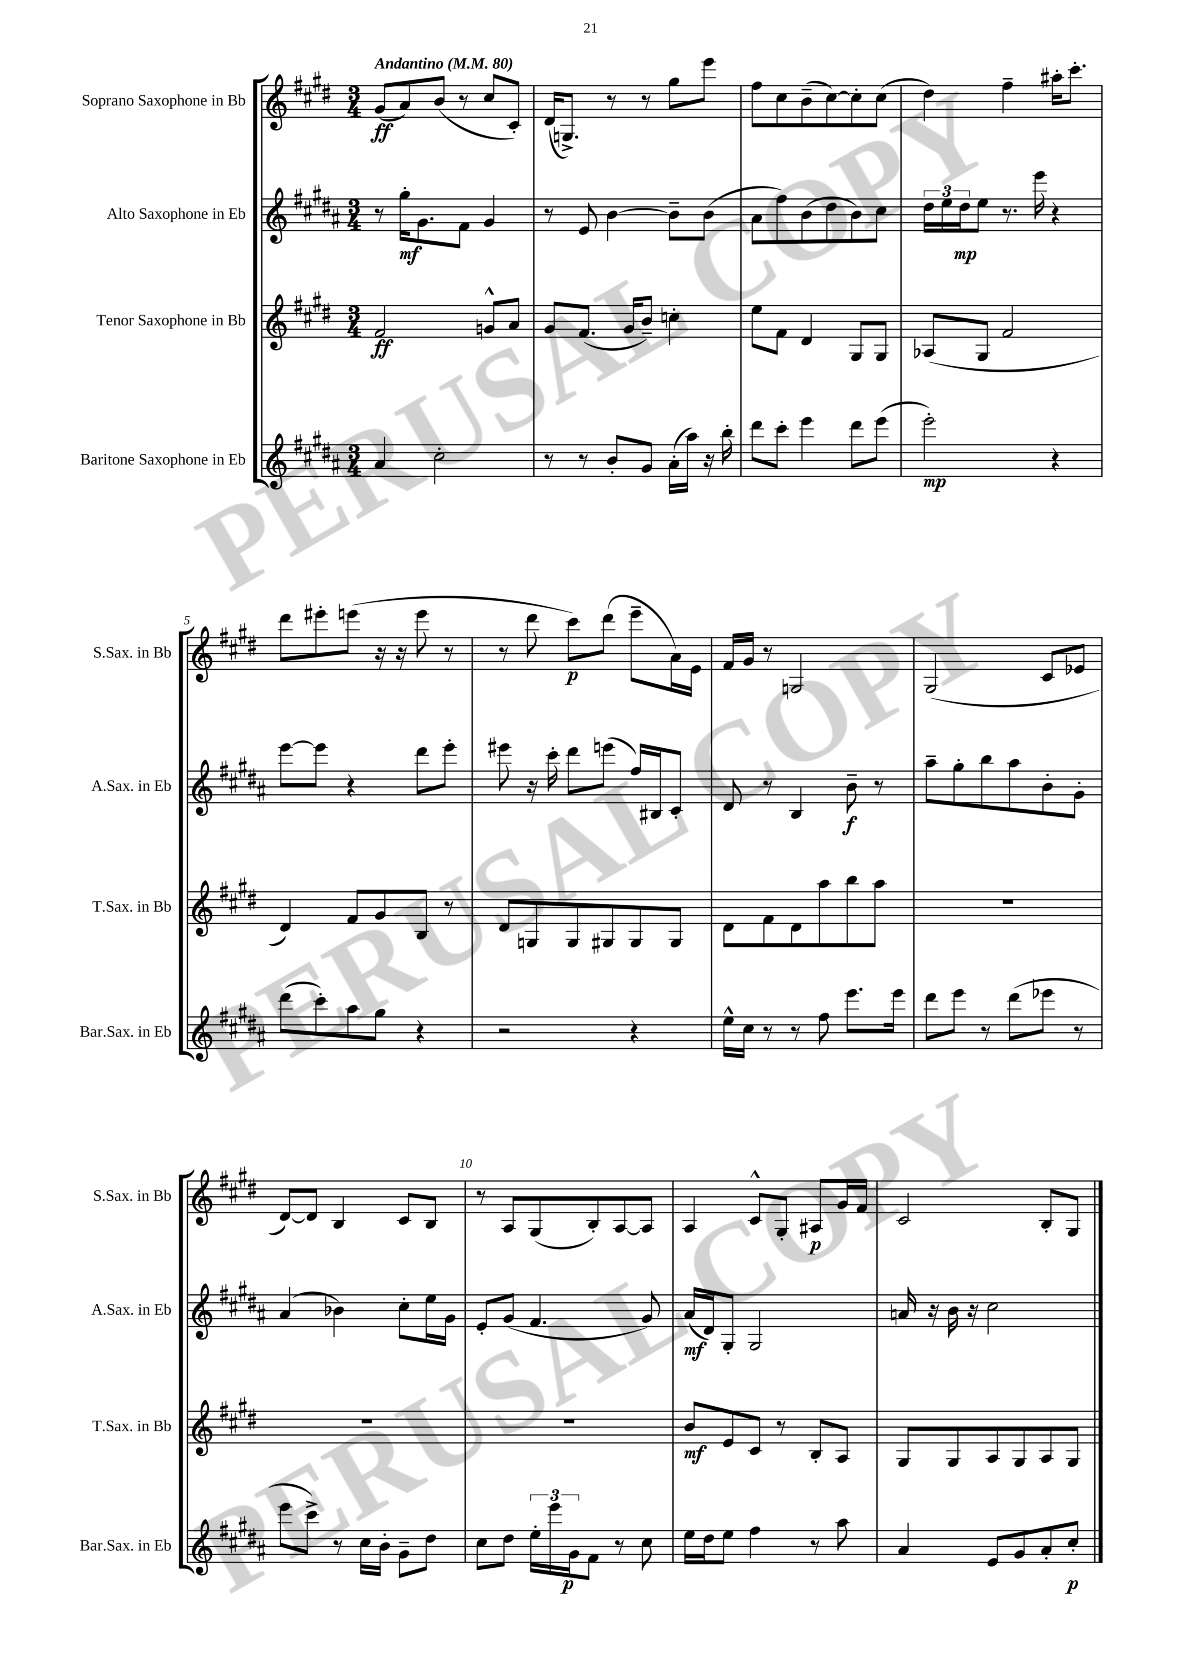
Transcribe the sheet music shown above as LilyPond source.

<<
\new StaffGroup <<
\new Staff = "s0" \with { instrumentName = "Soprano Saxophone in Bb" shortInstrumentName = "S.Sax. in Bb" } {
    \clef treble \key e \major \numericTimeSignature \time 3/4 \tempo "Andantino" 4 = 80
    gis'8\ff( a'8) b'8( r8 cis''8 cis'8-.) |
    dis'16( g8.->) r8 r8 gis''8 e'''8 |
    fis''8 cis''8 b'8--( cis''8~) cis''8-. cis''8( |
    dis''4) fis''4-- ais''16-. cis'''8.-. |
    dis'''8 eis'''8-. e'''8( r16 r16 e'''8 r8 |
    r8 dis'''8 cis'''8\p) dis'''8( e'''8-- a'16) e'16 |
    fis'16 gis'16 r8 g2 |
    gis2( cis'8 ees'8 |
    dis'8~) dis'8 b4 cis'8 b8 |
    r8 a8 gis8( b8-.) a8~ a8 |
    a4 cis'8-^ gis8-. ais8\p gis'16 fis'16 |
    cis'2 b8-. gis8 \bar "|." |
}
\new Staff = "s1" \with { instrumentName = "Alto Saxophone in Eb" shortInstrumentName = "A.Sax. in Eb" } {
    \clef treble \key b \major \numericTimeSignature \time 3/4
    r8 gis''16-.\mf gis'8. fis'8 gis'4 |
    r8 e'8 b'4~ b'8-- b'8( |
    ais'8 fis''8) b'8( dis''8 b'8) cis''8 |
    \tuplet 3/2 { dis''16 e''16 dis''16\mp } e''8 r8. e'''16 r4 |
    e'''8~ e'''8 r4 dis'''8 e'''8-. |
    eis'''8 r16 cis'''16-. dis'''8 e'''8( fis''16) bis16 cis'8-. |
    dis'8 r8 b4 b'8--\f r8 |
    ais''8-- gis''8-. b''8 ais''8 b'8-. gis'8-. |
    ais'4( bes'4) cis''8-. e''16 gis'16 |
    e'8-. gis'8( fis'4. gis'8) |
    ais'16\mf( dis'16) gis8-. gis2 |
    a'16 r16 b'16 r16 cis''2 \bar "|." |
}
\new Staff = "s2" \with { instrumentName = "Tenor Saxophone in Bb" shortInstrumentName = "T.Sax. in Bb" } {
    \clef treble \key e \major \numericTimeSignature \time 3/4
    fis'2\ff g'8-^ a'8 |
    gis'8 fis'8.( gis'16 b'8--) c''4-. |
    e''8 fis'8 dis'4 gis8 gis8 |
    aes8( gis8 fis'2 |
    dis'4) fis'8 gis'8 b8 r8 |
    dis'8 g8 g8 gis8 gis8 gis8 |
    dis'8 fis'8 dis'8 a''8 b''8 a''8 |
    R2. |
    R2. |
    R2. |
    b'8\mf e'8 cis'8 r8 b8-. a8 |
    gis8 gis8 a8 gis8 a8 gis8 \bar "|." |
}
\new Staff = "s3" \with { instrumentName = "Baritone Saxophone in Eb" shortInstrumentName = "Bar.Sax. in Eb" } {
    \clef treble \key b \major \numericTimeSignature \time 3/4
    ais'4 cis''2-. |
    r8 r8 b'8-. gis'8 ais'16-.( ais''16) r16 b''16-. |
    dis'''8 cis'''8-. e'''4 dis'''8 e'''8( |
    e'''2-.\mp) r4 |
    dis'''8( cis'''8-.) ais''8 gis''8 r4 |
    r2 r4 |
    e''16-^ cis''16 r8 r8 fis''8 e'''8. e'''16 |
    dis'''8 e'''8 r8 dis'''8( ees'''8 r8 |
    e'''8 cis'''8->) r8 cis''16 b'16-. gis'8-- dis''8 |
    cis''8 dis''8 \tuplet 3/2 { e''16-. e'''16 gis'16\p } fis'8 r8 cis''8 |
    e''16 dis''16 e''8 fis''4 r8 ais''8 |
    ais'4 e'8 gis'8 ais'8-. cis''8-.\p \bar "|." |
}
>>
>>
\layout { \context { \Score \override BarNumber.break-visibility = ##(#f #t #t) barNumberVisibility = #(every-nth-bar-number-visible 5) } }
